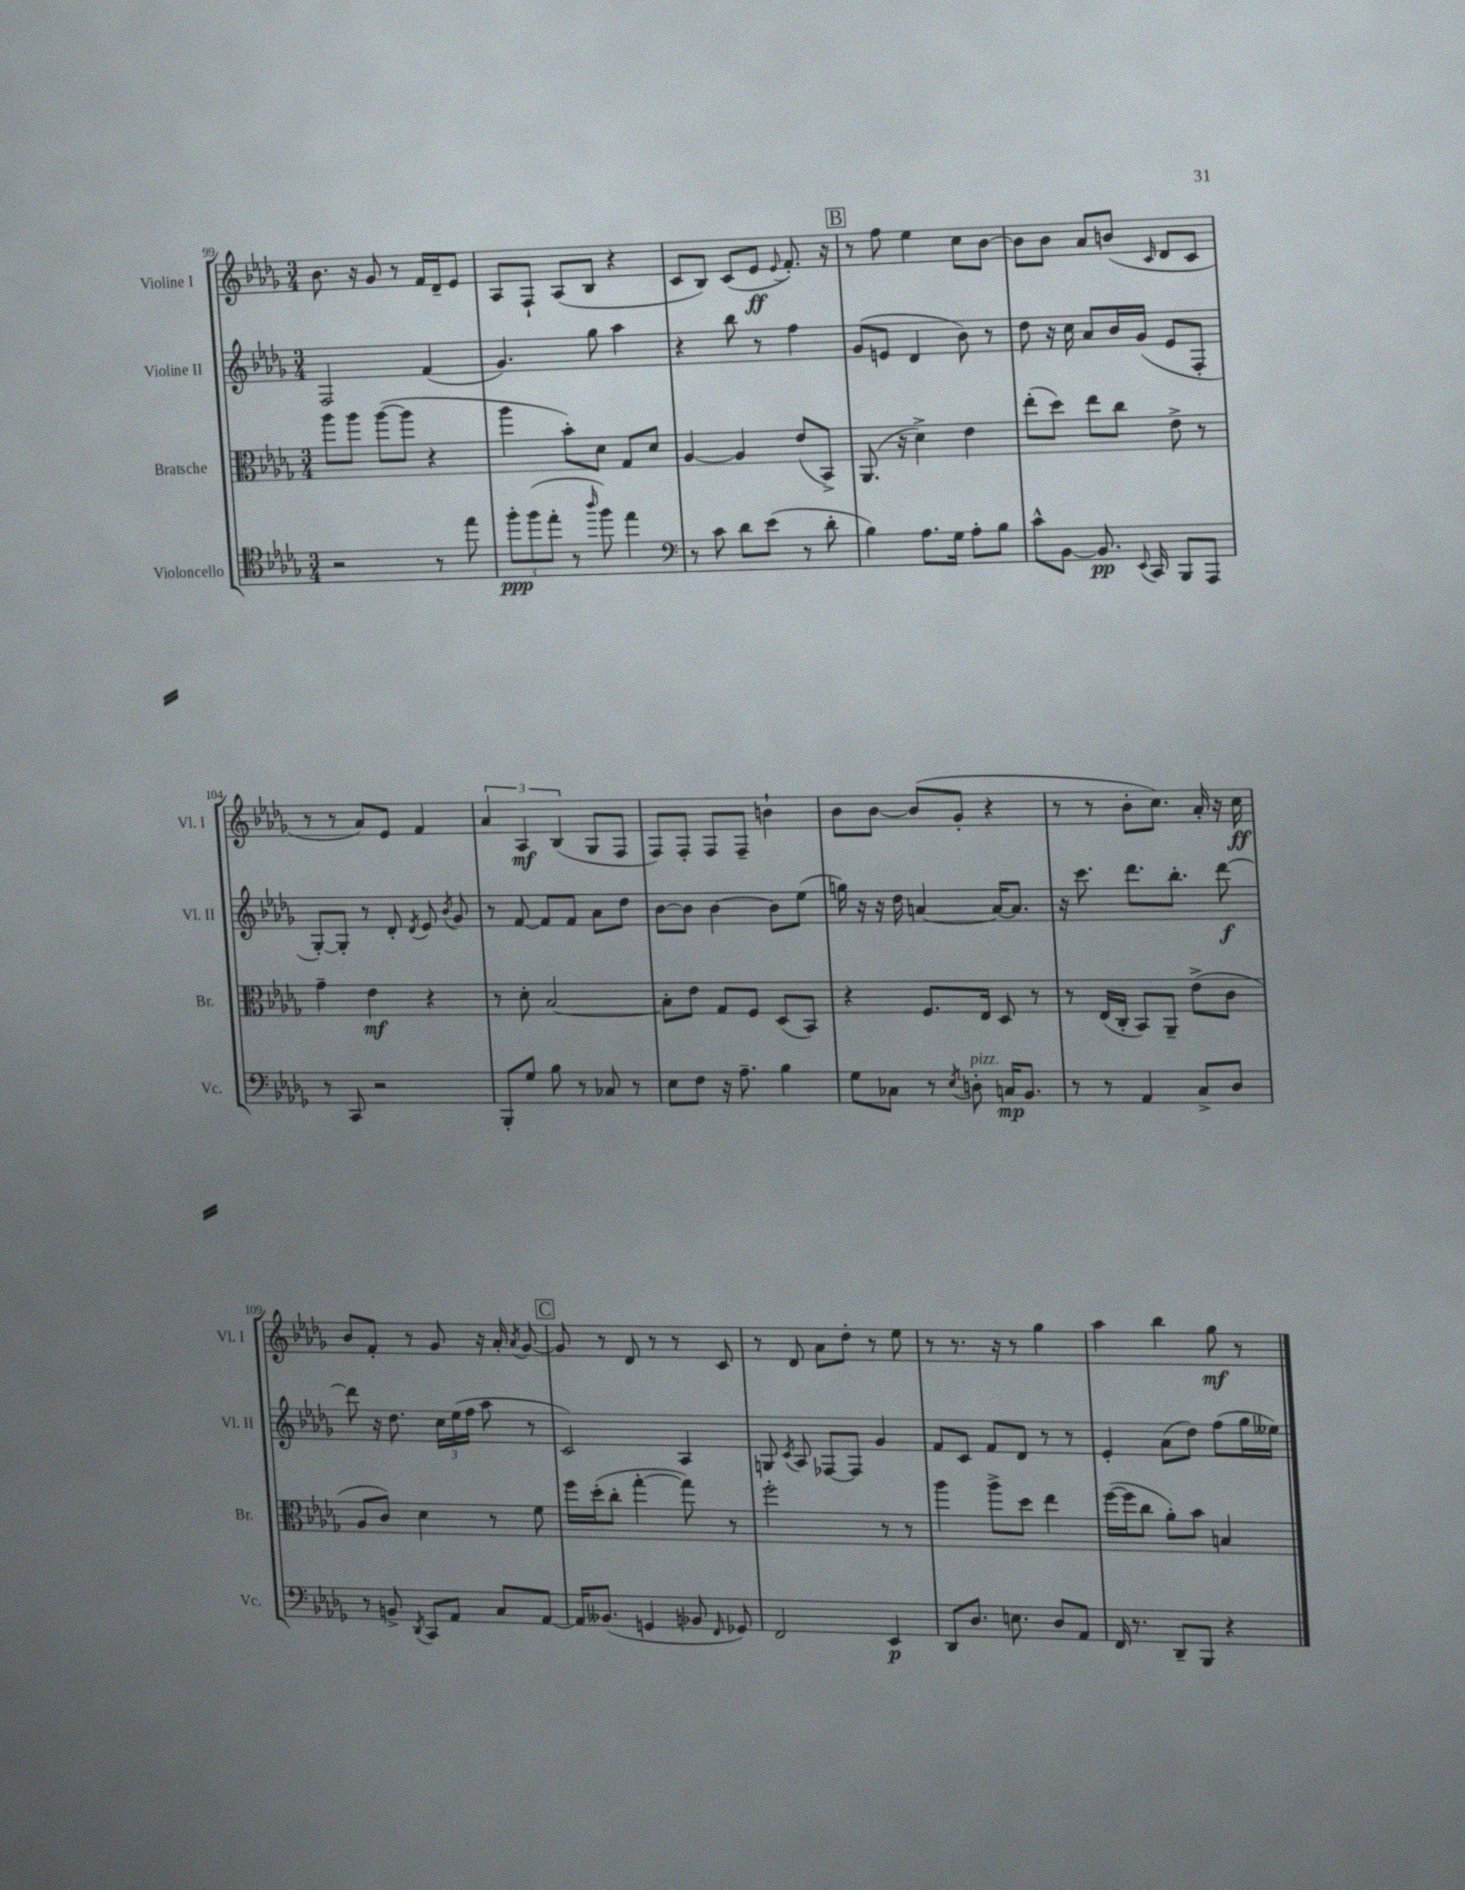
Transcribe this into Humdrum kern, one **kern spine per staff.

**kern	**kern	**kern	**kern
*staff4	*staff3	*staff2	*staff1
*clefC4	*clefC3	*clefG2	*clefG2
*k[b-e-a-d-g-]	*k[b-e-a-d-g-]	*k[b-e-a-d-g-]	*k[b-e-a-d-g-]
*M3/4	*M3/4	*M3/4	*M3/4
2r	8aa-\L	2F/	8.b-\
.	8aa-\J	.	.
.	.	.	16r
.	([8aa-\L	.	8g-/
.	8aa-\]J	.	8r
8r	4r	(4f/	16f/LL
.	.	.	16d-~/J
8ee-\	.	.	8e-/J
=	=	=	=
12ff'\L	4aa-\	4.g-/)	8A-/L
(12ff\	.	.	.
.	.	.	8F`/J
12ee-'\J	.	.	.
8r	8b-'\L)	.	(8A-/L
16qqaa-/	.	.	.
8ff\)	8d-\J	8gg-\	8B-/J
4ee-\	8G-/L	4aa-\	4r
.	8d-/J	.	.
=	=	=	=
*clefF4	*	*	*
8r	[4A-/	4r	8c/L
8c\	.	.	8B-/J)
8d-\L	4A-/]	8bb-\	(8c/L
(8e-\J	.	8r	8e-/J
.	.	.	8qqe-/
8r	(8e-/L	4ff\	8.f'/)
8d-'\	8BB-^/J)	.	.
.	.	.	16r
=	=	=	=
4B-\)	(8.AA-/	(8g-/L	8r
.	.	8e/J	8ff\
.	16r	.	.
8.A-\L	4d-^\)	4d-/	4ee-\
16G-\Jk	.	.	.
8A-'\L	4e-\	8b-\)	8cc\L
8B-\J	.	8r	[8b-\J
=	=	=	=
8c^^\L	(8ee-'\L	8dd-\	8b-\]L
[8BB-\J	8dd-\J)	16r	8b-\J
.	.	16cc\	.
8.BB-/]	8ee-\L	8a-/L	8a-/L
.	8cc\J	16b-/L	(8b/J
8qqEE-/	.	.	.
16CC/	.	(16g-/JJ	.
.	.	.	16qqc/
8BBB-/L	8e-^\	8e-/L	8d-/L
8AAA-/J	8r	8F'/J	8c/J
=	=	=	=
8r	4g-~\	[8G-'/L)	8r
8CC/	.	8G-'/]J	8r
2r	4e-\	8r	8a-/L)
.	.	8d-'/	8e-/J
.	.	8qd-/	.
.	4r	8e-/	4f/
.	.	8qb-/	.
.	.	8g-/	.
=	=	=	=
8BBB-'/L	8r	8r	6a-/
8G-/J	8d-'\	[8f/	.
.	.	.	6A-/
8B-\	[2B-/	8f/]L	.
.	.	.	(6B-/
8r	.	8f/J	.
8C-/	.	8a-\L	8G-/L
8r	.	8dd-\J	8F/J
=	=	=	=
8E-\L	8B-'\]L	[8b-\L	8F/L)
8F\J	8e-\J	8b-\]J	8F'/J
16r	8G-/L	[4b-\	8F/L
8.A-~\	.	.	.
.	8F/J	.	8F~/J
4B-\	(8D-/L	8b-\]L	4b`\
.	8BB-/J)	(8ee-\J	.
=	=	=	=
8G-\L	4r	16gg\)	8b-\L
.	.	16r	.
8C-\J	.	16r	[8b-\J
.	.	16dd-\	.
8r	8.F/L	[4a/	(8b-/]L
8qE-/	.	.	.
8D'\	.	.	8g-'/J
.	16E-/Jk	.	.
16C/LK	8D-/	16a/_LK	4r
8.BB-/J	.	8.a/]J	.
.	8r	.	.
=	=	=	=
8r	8r	16r	8r
.	.	8.ccc\	.
8r	(16E-/LL	.	8r
.	16C'/JJ	.	.
4AA-/	8BB-/L)	8.ddd-\L	8b-'\L
.	8AA-~/J	.	8.cc\J)
.	.	8.bb-'\J	.
8C^/L	(8e-^\L	.	.
.	.	.	16a-'/
8D-/J	8c\J	[8ddd-\	16r
.	.	.	16cc\
=	=	=	=
8r	8A-/L	8ddd-\]	8b-/L
8BB^/	8c/J)	16r	8f'/J
.	.	8.dd-\	.
8qDD-/	.	.	.
8CC/L	4d-\	.	8r
8AA-/J	.	24cc\LL	8g-/
.	.	(24ee-\	.
.	.	24ff\JJ	.
8C/L	8r	8aa-\	16r
.	.	.	16a-'/
.	.	.	8qa-/
[8AA-/J	8f\	8r	[8g-/
=	=	=	=
16AA-/]LK	16ff\LL	2c/)	8g-/]
(8.BB--/J	(16dd-'\J	.	.
.	8cc'\J	.	8r
4GG/	[4gg-'\	.	8d-/
.	.	.	8r
8BB-/	8gg-\])	4A-/	8r
16qqFF/	.	.	.
8GG-/)	8r	.	8c/
=	=	=	=
2FF/	2ff'\	8G/	8r
.	.	8qc/	.
.	.	8A-/	8d-/
.	.	[8F-/L	8a-\L
.	.	8F-/]J	8dd-'\J
4EE-/	8r	4g-/	8r
.	8r	.	8ee-\
=	=	=	=
8DD-/L	4aa-\	8f/L	8r
8.D-/J	.	8c/J	8.r
.	8aa-^\L	8f/L	.
8.E\	.	.	16r
.	8dd-\J	8d-/J	8r
8D-/L	4ee-\	8r	4gg-\
8AA-/J	.	8r	.
=	=	=	=
16FF/	([16ff\LL	4e-'/	4aa-\
8.r	16ff\]J	.	.
.	8cc\J	.	.
8DD-~/L	8a-'\L)	(8a-\L	4bb-\
8BBB-/J	8b-\J	8dd-\J)	.
4r	4B/	(8ff\L	8gg-\
.	.	16gg-\L	8r
.	.	16ee--\JJ)	.
==	==	==	==
*-	*-	*-	*-
